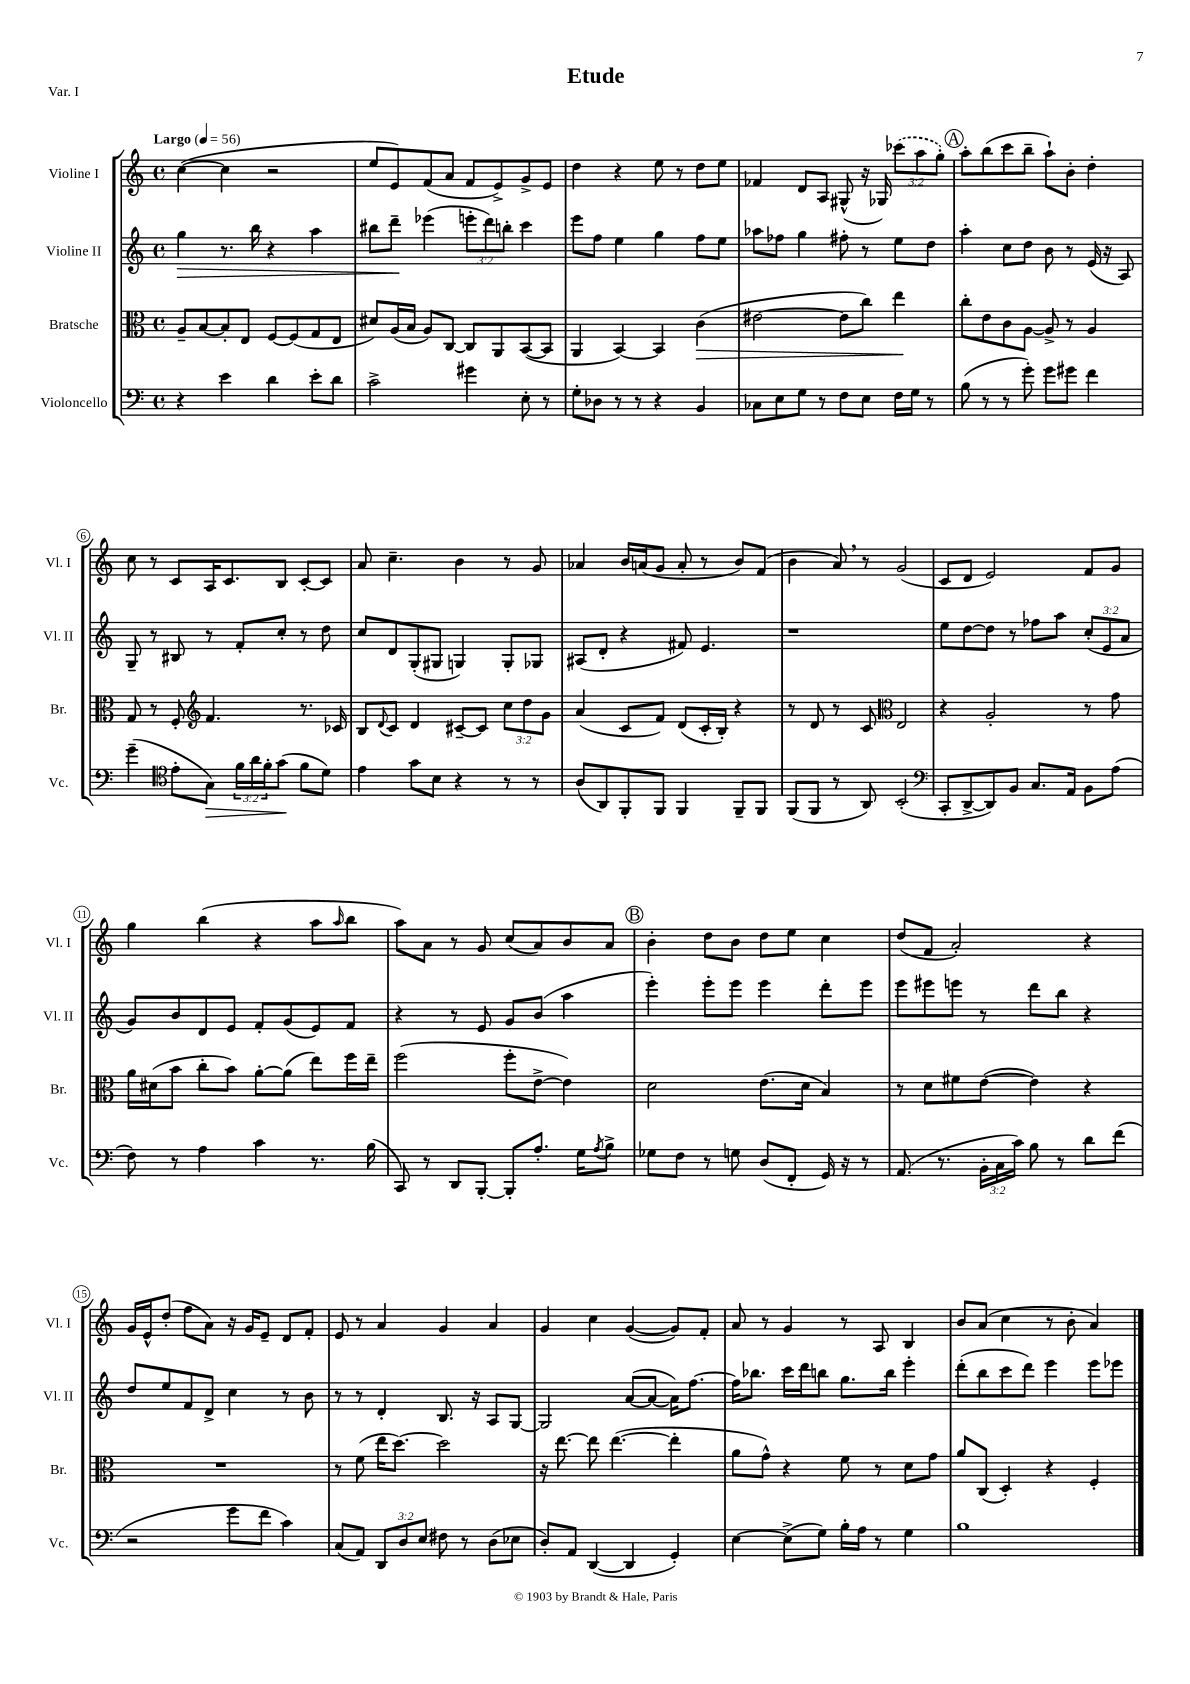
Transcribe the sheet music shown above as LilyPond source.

\header { title = "Etude" piece = "Var. I" }
<<
\new StaffGroup <<
\new Staff = "s0" \with { instrumentName = "Violine I" shortInstrumentName = "Vl. I" } {
    \clef treble \key c \major \defaultTimeSignature \time 4/4 \override Staff.TupletNumber.text = #tuplet-number::calc-fraction-text \tempo "Largo" 4 = 56
    c''4~( c''4 r2 |
    e''8 e'8) f'8( a'8 f'8 e'8->) g'8-> e'8 |
    d''4 r4 e''8 r8 d''8 e''8 |
    fes'4 d'8 a8 gis8-^( r16 ges16) \tuplet 3/2 { \once \slurDashed ces'''8( a''8 g''8-.) } |
    \mark \markup { \circle "A" } a''8-. b''8( c'''8 b''8-- a''8-!) b'8-. d''4-. |
    c''8 r8 c'8 a16 c'8. b8 c'8~-. c'8 |
    a'8 c''4.-- b'4 r8 g'8 |
    aes'4 b'16 a'16( g'8 a'8-. r8 b'8) f'8( |
    b'4 a'8) \breathe r8 g'2( |
    c'8 d'8 e'2) f'8 g'8 |
    g''4 b''4( r4 a''8 \grace { a''16 } b''8 |
    a''8) a'8 r8 g'8 c''8( a'8) b'8 a'8 |
    \mark \markup { \circle "B" } b'4-. d''8 b'8 d''8 e''8 c''4 |
    d''8( f'8 a'2-.) r4 |
    g'16 e'16-^ d''8-.( f''8 a'8) r16 g'16 e'8-- d'8 f'8-. |
    e'8 r8 a'4 g'4 a'4 |
    g'4 c''4 g'4~( g'8) f'8-. |
    a'8 r8 g'4 r8 a8 b4 |
    b'8 a'8( c''4 r8 b'8-. a'4) \bar "|." |
}
\new Staff = "s1" \with { instrumentName = "Violine II" shortInstrumentName = "Vl. II" } {
    \clef treble \key c \major \defaultTimeSignature \time 4/4 \override Staff.TupletNumber.text = #tuplet-number::calc-fraction-text
    g''4\> r8. b''16 r4 a''4 |
    bis''8 d'''8--\! ees'''4( \tuplet 3/2 { e'''8-. d'''8) b''8-. } c'''4 |
    e'''8 f''8 e''4 g''4 f''8 e''8 |
    aes''8 fes''8 g''4 fis''8-. r8 e''8 d''8 |
    \mark \markup { \circle "A" } a''4-. c''8 d''8 b'8 r8 e'16( r16 a8) |
    g8-- r8 bis8 r8 f'8-. c''8-. r8 d''8 |
    c''8 d'8 g8-.( gis8 g4) g8-. ges8 |
    ais8( d'8-. r4 fis'8) e'4. |
    r1 |
    e''8 d''8~ d''8 r8 fes''8 a''8 \tuplet 3/2 { c''8-.( e'8 a'8 } |
    g'8) b'8 d'8 e'8 f'8-. g'8( e'8) f'8 |
    r4 r8 e'8 g'8 b'8( a''4 |
    \mark \markup { \circle "B" } e'''4-.) e'''8-. e'''8 e'''4 d'''8-. e'''8 |
    e'''8 eis'''8 e'''8 r8 d'''8 b''8 r4 |
    d''8 e''8 f'8 d'8-> c''4 r8 b'8 |
    r8 r8 d'4-. b8. r16 a8 g8~ |
    g2 a'8~( a'8~ a'16) f''8.~ |
    f''16 bes''8. c'''16 d'''16 b''8 g''8. b''16 e'''4-. |
    d'''8-.( b''8 c'''8 d'''8) e'''4 e'''8 ees'''8 \bar "|." |
}
\new Staff = "s2" \with { instrumentName = "Bratsche" shortInstrumentName = "Br." } {
    \clef alto \key c \major \defaultTimeSignature \time 4/4 \override Staff.TupletNumber.text = #tuplet-number::calc-fraction-text
    a8-- b8~ b8-. e8 f8~ f8( g8 e8 |
    dis'8) a16( b16 a8) c8~ c8 a,8 b,8~( b,8 |
    a,4 b,4~) b,4 c'4\>( |
    eis'2~ eis'8 c''8) e''4\! |
    \mark \markup { \circle "A" } c''8-. e'8 c'8 a8~ a8-> r8 a4 |
    g8 r8 f8-. \clef treble f'4. r8. ces'16 |
    b8 \appoggiatura { d'8 } c'8 d'4 cis'8~-- cis'8 \tuplet 3/2 { c''8 d''8 g'8 } |
    a'4( c'8 f'8) d'8( c'16-. b16-.) r4 |
    r8 d'8 r8 c'8 \clef alto e2 |
    r4 a2-. r8 g'8 |
    a'16 dis'16( b'8 c''8-. b'8) a'8~-. a'8( e''8) f''16 e''16-- |
    f''2( f''8-. e'8~-> e'4) |
    \mark \markup { \circle "B" } d'2 e'8.( d'16 b4) |
    r8 d'8 fis'8 e'8~( e'4) r4 |
    R1 |
    r8 f'8( e''16 d''8.~) d''2 |
    r16 e''8.~ e''8 e''4.~( e''4-. |
    a'8 g'8-^) r4 f'8 r8 d'8 g'8 |
    a'8 c8( d4-.) r4 f4-. \bar "|." |
}
\new Staff = "s3" \with { instrumentName = "Violoncello" shortInstrumentName = "Vc." } {
    \clef bass \key c \major \defaultTimeSignature \time 4/4 \override Staff.TupletNumber.text = #tuplet-number::calc-fraction-text
    r4 e'4 d'4 e'8-. d'8 |
    c'2-> gis'4 e8-. r8 |
    g8-. des8 r8 r8 r4 b,4 |
    ces8 e8 g8 r8 f8 e8 f16 g16 r8 |
    \mark \markup { \circle "A" } b8( r8 r8 g'8-.) g'8 gis'8 f'4 |
    g'4--( \clef tenor e'8-. g8\>) \tuplet 3/2 { f'16 a'16 f'16-. } g'8\!( f'8 d'8) |
    e'4 g'8 b8 r4 r8 r8 |
    a8( a,8) f,8-. f,8 f,4 f,8-- f,8 |
    f,8( f,8 r8 a,8) b,2-.( |
    \clef bass c,8-. d,8~-> d,8) b,8 c8. a,16 b,8 a8( |
    f8) r8 a4 c'4 r8. b16( |
    c,8) r8 d,8 b,,8~-. b,,8-. a8.-. g16 \acciaccatura { a8 } b8-> |
    \mark \markup { \circle "B" } ges8 f8 r8 g8 d8( f,8-. g,16) r16 r8 |
    a,8.( r8. \tuplet 3/2 { b,16-. c16 c'16) } b8 r8 d'8 f'8( |
    r2 g'8 f'8 c'4) |
    c8( a,8) \tuplet 3/2 { d,8 d8 e8 } fis8 r8 d8( ees8 |
    d8-.) a,8 d,4~( d,4 g,4-.) |
    e4~ e8->( g8) b16-. a16 r8 g4 |
    b1 \bar "|." |
}
>>
>>
\layout { \context { \Score \override BarNumber.stencil = #(make-stencil-circler 0.1 0.3 ly:text-interface::print) } }
